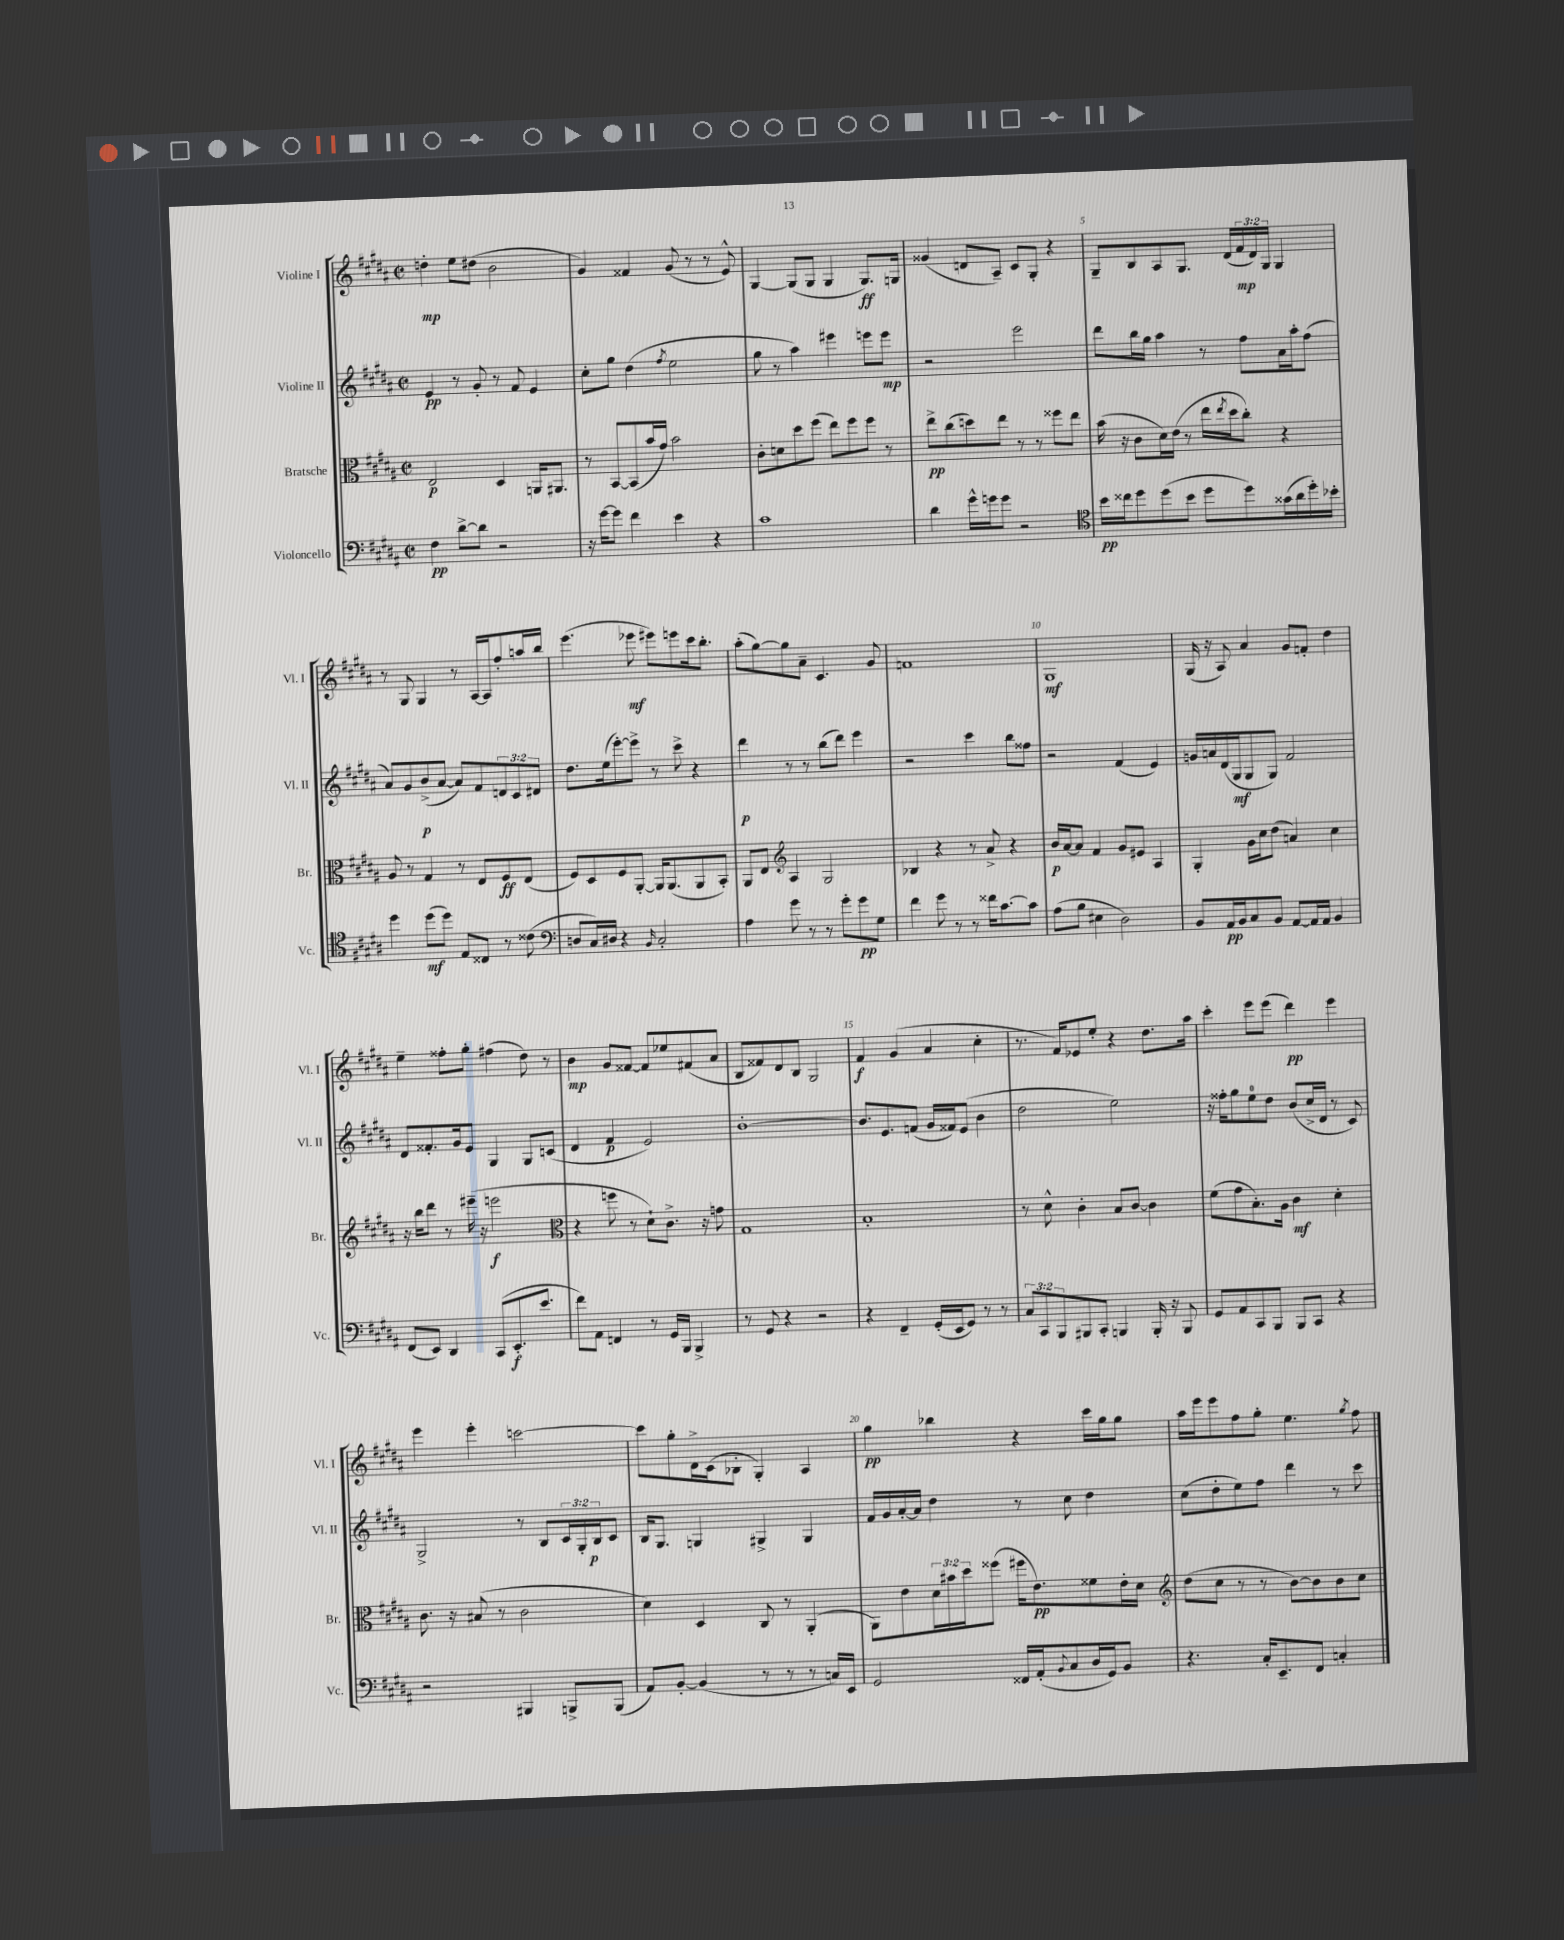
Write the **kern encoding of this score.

**kern	**dynam	**kern	**dynam	**kern	**dynam	**kern	**dynam
*part4	*part4	*part3	*part3	*part2	*part2	*part1	*part1
*staff4	*staff4	*staff3	*staff3	*staff2	*staff2	*staff1	*staff1
*I"Violoncello	*	*I"Bratsche	*	*I"Violine II	*	*I"Violine I	*
*I'Vc.	*	*I'Br.	*	*I'Vl. II	*	*I'Vl. I	*
*clefF4	*	*clefC3	*	*clefG2	*	*clefG2	*
*k[f#c#g#d#a#]	*	*k[f#c#g#d#a#]	*	*k[f#c#g#d#a#]	*	*k[f#c#g#d#a#]	*
*M2/2	*	*M2/2	*	*M2/2	*	*M2/2	*
*met(c|)	*	*met(c|)	*	*met(c|)	*	*met(c|)	*
=1	=1	=1	=1	=1	=1	=1	=1
4F#\	pp	2E/	p	4e/	pp	4ddn'\	mp
[8d#^\L	.	.	.	8r	.	8ee\L	.
8d#\J]	.	.	.	8g#'/	.	(8dd#X\J	.
2r	.	4D#/	.	8r	.	2b\	.
.	.	.	.	8f#/	.	.	.
.	.	16AAn/KL	.	4e/	.	.	.
.	.	8.AA#X/J	.	.	.	.	.
=2	=2	=2	=2	=2	=2	=2	=2
16r	.	8r	.	8cc#'\L	.	4g#/)	.
[16g#\KL	.	.	.	.	.	.	.
8g#\J]	.	[8BB/L	.	8gg#\J	.	.	.
4f#\	.	(8BB/]	.	(4dd#\	.	4f##X/	.
.	.	16b/L	.	.	.	.	.
.	.	16g#/JJ)	.	.	.	.	.
.	.	.	.	8qff#/	.	.	.
4e\	.	2b\	.	2ee\	.	(8g#/	.
.	.	.	.	.	.	8r	.
4r	.	.	.	.	.	8r	.
.	.	.	.	.	.	8e^^/)	.
=3	=3	=3	=3	=3	=3	=3	=3
1c#	.	8c#'\L	.	8gg#\	.	[4G#/	.
.	.	8dn\	.	8r	.	.	.
.	.	8dd#\	.	4aa#\)	.	(8G#/L]	.
.	.	(8ff#\J	.	.	.	8G#/J	.
.	.	8ee\L)	.	4eee#X\	.	4G#/	.
.	.	8ff#\	.	.	.	.	.
.	.	8ff#\J	.	8eeen\L	.	8.G#/L)	ff
.	.	8r	.	8eee\J	mp	.	.
.	.	.	.	.	.	16Gn/Jk	.
=4	=4	=4	=4	=4	=4	=4	=4
4d#\	.	8ee^\L	pp	2r	.	(4g##X/	.
.	.	(8cc#\	.	.	.	.	.
16g#^^\LL	.	8ddn\)	.	.	.	8dn/L	.
16gn\J	.	.	.	.	.	.	.
8g\J	.	8ee\J	.	.	.	8A#~/J)	.
2r	.	8r	.	2eee\	.	8c#/L	.
.	.	8r	.	.	.	8G#'/J	.
.	.	8ff##X\L	.	.	.	4r	.
.	.	8ee\J	.	.	.	.	.
=5	=5	=5	=5	=5	=5	=5	=5
*clefC4	*	*	*	*	*	*	*
16b\LL	pp	(16b\	.	8ddd#\L	.	8G#~/L	.
16cc##X\J	.	16r	.	.	.	.	.
8dd#\	.	8c#\L	.	16bb\L	.	8B/	.
.	.	.	.	16gg#\JJ	.	.	.
(8dd#\	.	16d#\L)	.	4aa#\	.	8A#/	.
.	.	(16e\JJ	.	.	.	.	.
8b\J	.	8r	.	.	.	8.G#/J	.
8dd#\L	.	16ee\LL	.	8r	.	.	.
.	.	8qee/	.	.	.	.	.
.	.	16dd#\J	.	.	.	(16d#/LL	.
8dd#\)	.	8cc#'\J)	.	8ff#\L	.	24f#/	mp
.	.	.	.	.	.	24d#/)	.
.	.	.	.	.	.	24G#/JJ	.
(16g##X\L	.	4r	.	16a#\L	.	4G#/	.
16a#\	.	.	.	16aa#'\J	.	.	.
16dd#'\)	.	.	.	(8ff#\J	.	.	.
16b-X'\JJ	.	.	.	.	.	.	.
!!LO:LB:g=z
=6	=6	=6	=6	=6	=6	=6	=6
4dd#\	.	8A#/	.	8a#/L)	.	8r	.
.	.	8r	.	8g#/	.	8G#/	.
(8dd#\L	mf	4G#/	.	(8b^/	p	4G#/	.
8dd#\J)	.	.	.	[8a#/J	.	.	.
8E/L	.	8r	.	8a#/L])	.	8r	.
8C##X/J	.	8E/L	.	8f#/	.	[16A#/LL	.
.	.	.	.	.	.	16A#/J]	.
8r	.	8F#/	ff	12dn/	.	8ff#'/	.
.	.	.	.	12c#/	.	.	.
(8c##X\	.	(8E/J	.	.	.	16aan/L	.
.	.	.	.	12d#X/J	.	.	.
.	.	.	.	.	.	16bb/JJ	.
=7	=7	=7	=7	=7	=7	=7	=7
*clefF4	*	*	*	*	*	*	*
8Dn/L	.	8F#/L)	.	8.dd#\L	.	(4.eee\	.
16C#/L)	.	8D#/	.	.	.	.	.
16D#X/JJ	.	.	.	(16ee\k	.	.	.
4r	.	8F#/	.	[8eee'\)	.	.	.
.	.	[8AA#'/J	.	8eee^\J]	.	8eee-X\	mf
16qqBB/	.	.	.	.	.	.	.
2C#'/	.	16AA#/KL]	.	8r	.	8eee#X\L)	.
.	.	(8.AA#/	.	.	.	.	.
.	.	.	.	8ccc#^\	.	8eeen\	.
.	.	8AA#/	.	4r	.	16ccc#\k	.
.	.	.	.	.	.	8.bb'\J	.
.	.	8BB'/J)	.	.	.	.	.
=8	=8	=8	=8	=8	=8	=8	=8
4A#\	.	8AA#/L	.	4ddd#\	p	(8aa#'\L	.
.	.	8E/J	.	.	.	[8gg#\)	.
*	*	*clefG2	*	*	*	*	*
8g#\	.	4A#/	.	8r	.	8gg#\]	.
8r	.	.	.	8r	.	8a#~\J	.
8r	.	2G#/	.	(8bb\L	.	4.c#/	.
8g#'\L	.	.	.	8ddd#\J)	.	.	.
8g#\	pp	.	.	4eee\	.	.	.
8G#\J	.	.	.	.	.	8g#/	.
=9	=9	=9	=9	=9	=9	=9	=9
4f#\	.	4B-X/	.	2r	.	1fn	.
8g#\	.	4r	.	.	.	.	.
8r	.	.	.	.	.	.	.
8r	.	8r	.	4ccc#\	.	.	.
16f##X\KL	.	8a#^/	.	.	.	.	.
[8.c#\	.	.	.	.	.	.	.
.	.	4r	.	8bb\L	.	.	.
8c#\J]	.	.	.	8ff##X\J	.	.	.
=10	=10	=10	=10	=10	=10	=10	=10
(8A#\L	.	16b/LL	p	2r	.	1G#	mf
.	.	[16a#/J	.	.	.	.	.
8B\J	.	8a#/J]	.	.	.	.	.
4E#X\	.	4f#/	.	.	.	.	.
2D#\)	.	8g#/L	.	(4f#/	.	.	.
.	.	8e#X/J	.	.	.	.	.
.	.	4A#/	.	4e/)	.	.	.
=11	=11	=11	=11	=11	=11	=11	=11
8BB/L	.	4G#'/	.	16gn/LL	.	(16G#/	.
.	.	.	.	16an/	.	16r	.
16AA#/L	pp	.	.	(16d#/	.	8A#/)	.
16BB/J	.	.	.	16G#/J	mf	.	.
8C#/	.	16g#\LL	.	8G#/	.	4a#/	.
.	.	16cc#\J	.	.	.	.	.
8BB/J	.	(8dd#\J	.	8G#/J)	.	.	.
[8AA#/L	.	4an/)	.	2f#/	.	8g#/L	.
16AA#/L]	.	.	.	.	.	8fn'/J	.
16AA#/JJ	.	.	.	.	.	.	.
4BB/	.	4cc#\	.	.	.	4dd#\	.
!!LO:LB:g=z
=12	=12	=12	=12	=12	=12	=12	=12
(8FF#/L	.	16r	.	8d#/L	.	4ee~\	.
.	.	16bb\KL	.	.	.	.	.
8EE/J)	.	8ddd#\J	.	8.f##X'/	.	.	.
4DD#/	.	8r	.	.	.	8ff##X'\L	.
.	.	.	.	16g#/k	.	.	.
.	.	(16eee#X~\	.	8e/J	.	8gg#'\J	.
.	.	16r	.	.	.	.	.
(8CC#/L	.	2eeen\	f	4G#/	.	(4ff#X\	.
8.EE'/	f	.	.	.	.	.	.
.	.	.	.	8G#/L	.	8dd#\)	.
8.e/J	.	.	.	.	.	.	.
.	.	.	.	(8cn/J	.	8r	.
=13	=13	=13	=13	=13	=13	=13	=13
*	*	*clefC3	*	*	*	*	*
8f#\L)	.	4r	.	4d#/	.	4b\	mp
8AA#\J	.	.	.	.	.	.	.
4FFn/	.	8ffn\	.	4f#/	p	8g#/L	.
.	.	8r	.	.	.	[8f##X/J	.
8r	.	8d#`\L)	.	2e/)	.	8f##/L]	.
16GG#/LL	.	8.c#^\J	.	.	.	8ee-X/	.
16BBB/JJ	.	.	.	.	.	.	.
4BBB^/	.	.	.	.	.	(8f#X/	.
.	.	16r	.	.	.	.	.
.	.	8gn\	.	.	.	8a#/J	.
=14	=14	=14	=14	=14	=14	=14	=14
8r	.	1G#	.	[1b'	.	8B/L	.
8GG#/	.	.	.	.	.	8f##X/)	.
4r	.	.	.	.	.	8d#/	.
.	.	.	.	.	.	8B/J	.
2r	.	.	.	.	.	2G#/	.
=15	=15	=15	=15	=15	=15	=15	=15
4r	.	1B'	.	8.b/L]	.	4f#/	f
.	.	.	.	8.e/	.	.	.
4FF#~/	.	.	.	.	.	(4g#/	.
.	.	.	.	(8fn/J	.	.	.
(16GG#'/LL	.	.	.	16g#/LL	.	4a#/	.
16EE/J	.	.	.	16f##X/J)	.	.	.
8GG#/J)	.	.	.	(8e/J	.	.	.
8r	.	.	.	4b\	.	4cc#'\	.
8r	.	.	.	.	.	.	.
=16	=16	=16	=16	=16	=16	=16	=16
12C#/L	.	8r	.	2dd#\	.	8.r	.
12CC#/	.	.	.	.	.	.	.
.	.	8d#^^\	.	.	.	.	.
12BBB/	.	.	.	.	.	.	.
.	.	.	.	.	.	16f#/KL)	.
8BBB#X/	.	4c#'\	.	.	.	8e-X/	.
8CC#'/J	.	.	.	.	.	8ee'/J	.
4BBBn/	.	8B/L	.	2ee\)	.	4r	.
.	.	[8c#/J	.	.	.	.	.
16BBB'/	.	4c#\]	.	.	.	8.dd#\L	.
16r	.	.	.	.	.	.	.
8BBB/	.	.	.	.	.	.	.
.	.	.	.	.	.	16aa#\Jk	.
=17	=17	=17	=17	=17	=17	=17	=17
8GG#/L	.	(8f#\L	.	16r	.	4ccc#'\	.
.	.	.	.	16ff##X'\KL	.	.	.
8AA#/	.	8g#\	.	8gg#\	.	.	.
8CC#/	.	8.B'\)	.	8ee\	.	8eee\L	.
8BBB/J	.	.	.	8dd#\J	.	(8eee\J	.
.	.	16A#\Jk	.	.	.	.	.
8BBB/L	.	4c#\	mf	(8b/L	.	4ddd#\)	pp
8CC#/J	.	.	.	16cc#^/L	.	.	.
.	.	.	.	16d#/JJ	.	.	.
4r	.	4d#'\	.	8r	.	4eee\	.
.	.	.	.	8c#/)	.	.	.
!!LO:LB:g=z
=18	=18	=18	=18	=18	=18	=18	=18
2r	.	8.c#\	.	2G#^/	.	4eee\	.
.	.	16r	.	.	.	.	.
.	.	(8B#X/	.	.	.	4eee'\	.
.	.	8r	.	.	.	.	.
4BBB#X/	.	2c#\	.	8r	.	[2cccn\	.
.	.	.	.	8B/L	.	.	.
8BBBn^/L	.	.	.	24c#/L	.	.	.
.	.	.	.	24G#'/	.	.	.
.	.	.	.	24B/J	p	.	.
(8BBB/J	.	.	.	8c#/J	.	.	.
=19	=19	=19	=19	=19	=19	=19	=19
8AA#/L)	.	4d#\)	.	16B/KL	.	8ccc\L]	.
.	.	.	.	8.G#/J	.	.	.
[8BB'/J	.	.	.	.	.	8gg#'\	.
(4BB/]	.	4D#/	.	4Gn/	.	16d#^\L	.
.	.	.	.	.	.	(16c#\J	.
.	.	.	.	.	.	8B-X'\J	.
8r	.	8C#/	.	4G#X^/	.	4G#'/)	.
8r	.	8r	.	.	.	.	.
8r	.	(4AA#'/	.	4G#/	.	4A#/	.
16Cn/LL)	.	.	.	.	.	.	.
16EE/JJ	.	.	.	.	.	.	.
=20	=20	=20	=20	=20	=20	=20	=20
2GG#/	.	8AA#\L)	.	16f#/LL	.	4gg#\	pp
.	.	.	.	16g#/	.	.	.
.	.	8e\	.	[16a#'/	.	.	.
.	.	.	.	16a#/JJ]	.	.	.
.	.	24d#\L	.	4dd#\	.	4bb-X\	.
.	.	24b#X\	.	.	.	.	.
.	.	24dd#\J	.	.	.	.	.
.	.	(8ff##X\J	.	.	.	.	.
16FF##X/LL	.	16ff#X\KL	.	8r	.	4r	.
(16AA#'/J	.	8.e\)	pp	.	.	.	.
8qqBB/	.	.	.	.	.	.	.
8C#/	.	.	.	8cc#\	.	.	.
16D#/L	.	8f##X\	.	4dd#\	.	16ccc#\LL	.
16GG#/J)	.	.	.	.	.	16gg#\J	.
8BB/J	.	16e'\L	.	.	.	8gg#\J	.
.	.	16d#\JJ	.	.	.	.	.
=21	=21	=21	=21	=21	=21	=21	=21
*	*	*clefG2	*	*	*	*	*
4.r	.	(8dd#\L	.	(8cc#\L	.	16aa#\LL	.
.	.	.	.	.	.	16eee\J	.
.	.	8cc#\J	.	8dd#'\	.	8eee\	.
.	.	8r	.	8ee\)	.	8ff#\	.
16C#'/KL	.	8r	.	8ff#\J	.	8gg#'\J	.
8.EE~/	.	.	.	.	.	.	.
.	.	[8b\L)	.	4ddd#\	.	4.ee\	.
8FF#/J	.	8b\]	.	.	.	.	.
4Cn'/	.	8b\	.	8r	.	.	.
.	.	.	.	.	.	8qgg#/	.
.	.	8cc#\J	.	8ccc#\	.	8ff#\	.
==	==	==	==	==	==	==	==
*-	*-	*-	*-	*-	*-	*-	*-
